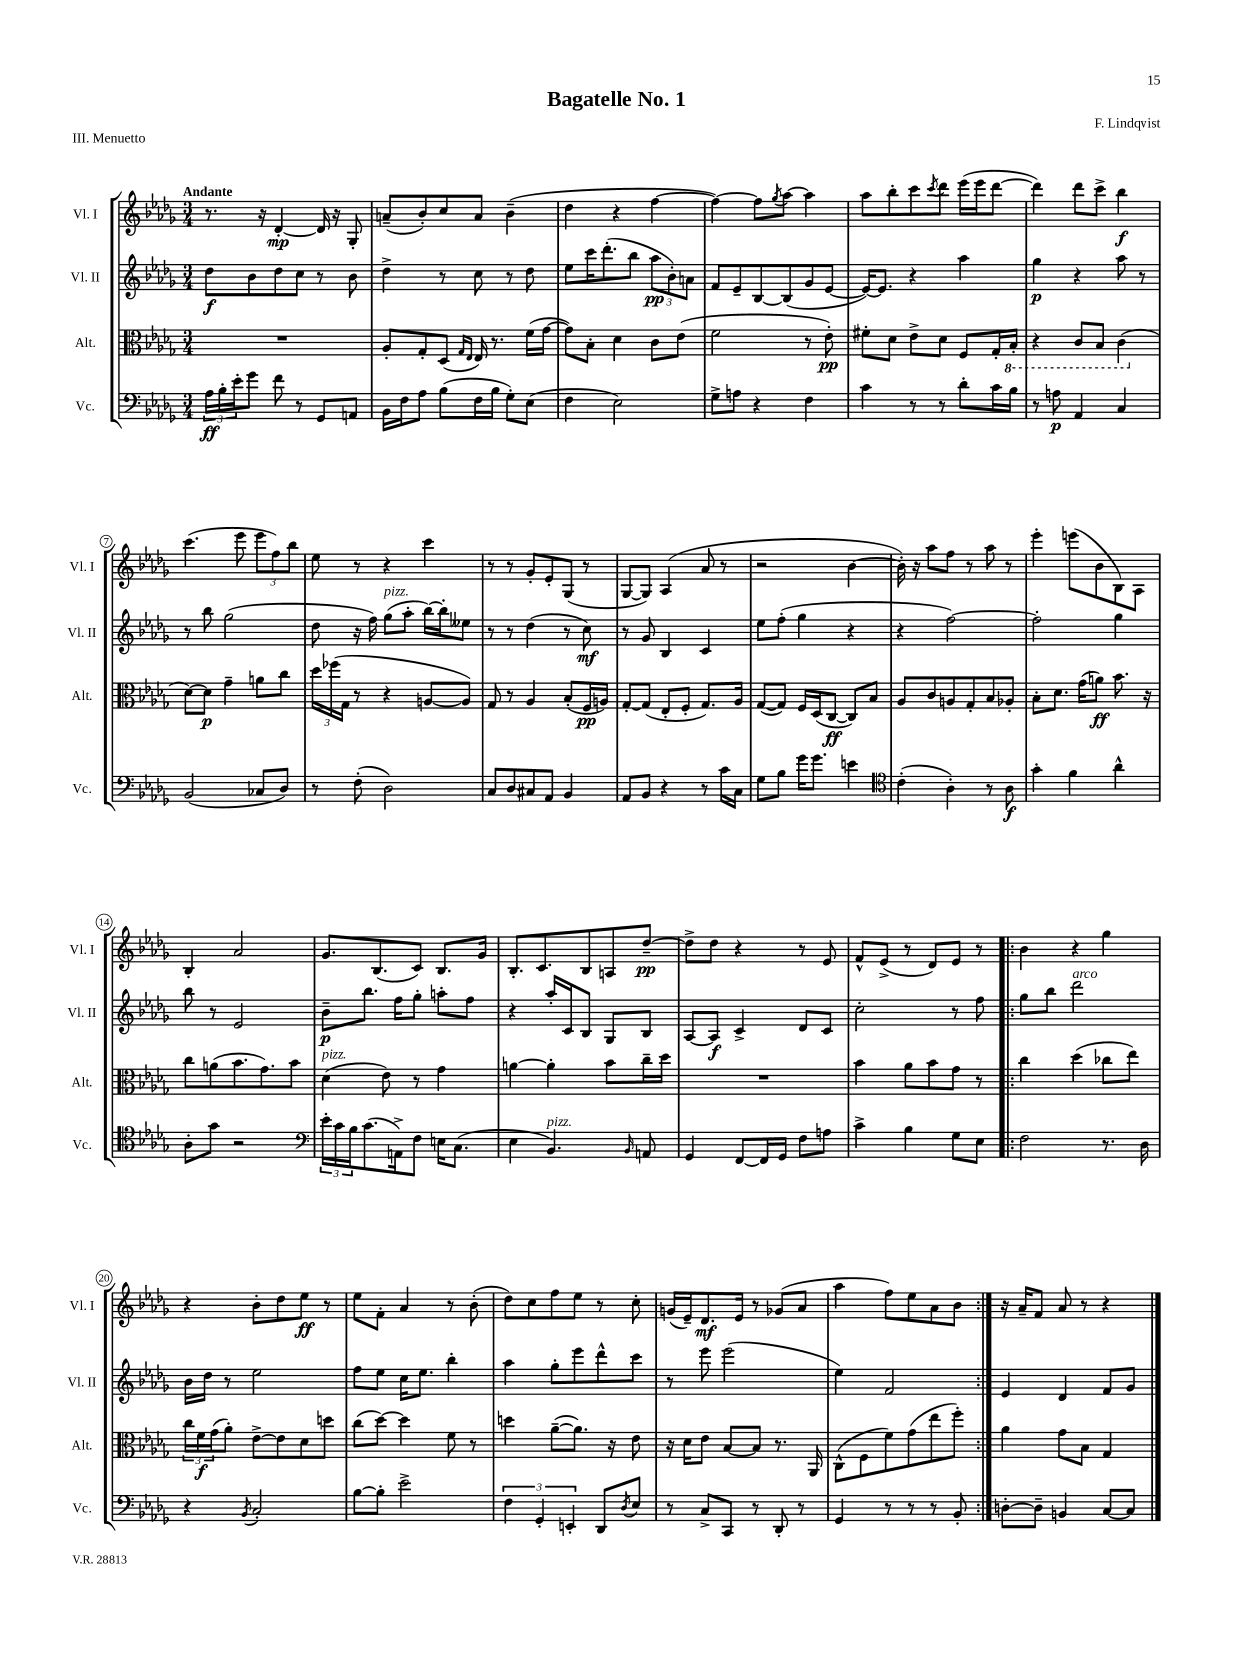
\header { title = "Bagatelle No. 1" composer = "F. Lindqvist" piece = "III. Menuetto" }
<<
\new StaffGroup <<
\new Staff = "s0" \with { instrumentName = "Vl. I" shortInstrumentName = "Vl. I" } {
    \clef treble \key des \major \numericTimeSignature \time 3/4 \tempo "Andante"
    r8. r16 des'4~-.\mp des'16 r16 ges8-. |
    a'8--( bes'8-.) c''8 a'8 bes'4--( |
    des''4 r4 f''4~ |
    f''4~) f''8 \acciaccatura { ges''8 } aes''8~ aes''4 |
    aes''8 bes''8-. c'''8 \acciaccatura { c'''8 } des'''8 ees'''16( ees'''16 des'''8~ |
    des'''4) des'''8 c'''8-> bes''4\f |
    c'''4.( ees'''8 \tuplet 3/2 { ees'''8 f''8) bes''8 } |
    ees''8 r8 r4 c'''4 |
    r8 r8 ges'8-. ees'8-. ges8( r8 |
    ges8~ ges8) aes4( aes'8 r8 |
    r2 bes'4~ |
    bes'16-.) r16 aes''8 f''8 r8 aes''8 r8 |
    ees'''4-. e'''8( bes'8 bes8) aes8 |
    bes4-. aes'2 |
    ges'8. bes8.( c'8) bes8. ges'16 |
    bes8.-. c'8. bes8 a8 des''8~--\pp |
    des''8-> des''8 r4 r8 ees'8 |
    f'8-^ ees'8->( r8 des'8) ees'8 r8 |
    \repeat volta 2 { bes'4 r4 ges''4 |
    r4 bes'8-. des''8 ees''8\ff r8 |
    ees''8 f'8-. aes'4 r8 bes'8-.( |
    des''8) c''8 f''8 ees''8 r8 c''8-. |
    g'16( ees'16--) des'8.\mf ees'16 r8 ges'8( aes'8 |
    aes''4 f''8) ees''8 aes'8 bes'8 | }
    r16 aes'16-- f'8 aes'8 r8 r4 \bar "|." |
}
\new Staff = "s1" \with { instrumentName = "Vl. II" shortInstrumentName = "Vl. II" } {
    \clef treble \key des \major \numericTimeSignature \time 3/4
    des''8\f bes'8 des''8 c''8 r8 bes'8 |
    des''4-> r8 c''8 r8 des''8 |
    ees''8 c'''16 des'''8.-.( bes''8 \tuplet 3/2 { aes''8\pp bes'8-.) a'8 } |
    f'8 ees'8-- bes8~ bes8( ges'8 ees'8~ |
    ees'16~) ees'8. r4 aes''4 |
    ges''4\p r4 aes''8 r8 |
    r8 bes''8 ges''2( |
    des''8 r16 f''16) ges''8^\markup { \italic "pizz." }( aes''8-. bes''16~) bes''16-. eeses''8 |
    r8 r8 des''4( r8 c''8\mf) |
    r8 ges'8 bes4 c'4 |
    ees''8 f''8-.( ges''4 r4 |
    r4 f''2~) |
    f''2-. ges''4 |
    bes''8 r8 ees'2 |
    bes'8--\p bes''8. f''16 ges''8-. a''8-. f''8 |
    r4 aes''16-. c'16 bes8 ges8 bes8 |
    aes8~ aes8\f c'4-> des'8 c'8 |
    c''2-. r8 f''8 |
    \repeat volta 2 { ges''8 bes''8 des'''2^\markup { \italic "arco" } |
    bes'16 des''16 r8 ees''2 |
    f''8 ees''8 c''16 ees''8. bes''4-. |
    aes''4 ges''8-. ees'''8 des'''8-^ c'''8 |
    r8 ees'''8 ees'''2( |
    ees''4) f'2 | }
    ees'4 des'4 f'8 ges'8 \bar "|." |
}
\new Staff = "s2" \with { instrumentName = "Alt." shortInstrumentName = "Alt." } {
    \clef alto \key des \major \numericTimeSignature \time 3/4
    R2. |
    aes8-. ges8-. des8( \grace { ges16 ees16 } ees16) r8. f'16( ges'16~ |
    ges'8) bes8-. des'4 c'8 ees'8( |
    f'2 r8 ees'8-.\pp) |
    fis'8-. des'8 ees'8-> des'8 f8 ges16-. \ottava #-1 bes,16-. |
    r4 c8 bes,8 c4( \ottava #0 |
    des'8~) des'8\p ges'4-- a'8 c''8 |
    \tuplet 3/2 { des''16 fes''16( ges16 } r8 r4 a8~ a8) |
    ges8 r8 aes4 bes8-.( f16\pp a16) |
    ges8~-. ges8( ees8-. f8-. ges8.) aes16 |
    ges8~( ges8) f16 des16( c8~\ff c8) bes8 |
    aes8 c'8 a8 ges8-. bes8 aes8-. |
    bes8-. des'8. ges'16( a'8\ff) bes'8. r16 |
    c''8 a'8( bes'8. ges'8.) bes'8 |
    des'4^\markup { \italic "pizz." }( ees'8) r8 ges'4 |
    a'4~ a'4-. bes'8 c''16-- des''16 |
    R2. |
    bes'4 aes'8 bes'8 ges'8 r8 |
    \repeat volta 2 { c''4 des''4( ces''8 ees''8) |
    \tuplet 3/2 { c''16 f'16\f ges'16( } aes'8-.) ees'8~-> ees'8 des'8 d''8 |
    c''8( des''8~) des''4 f'8 r8 |
    d''4 aes'8~--( aes'8.) r16 ees'8 |
    r16 des'16 ees'8 bes8~ bes8 r8. aes,16 |
    c8-^( f8 f'8) ges'8( ees''8 f''8-.) | }
    aes'4 ges'8 bes8 ges4 \bar "|." |
}
\new Staff = "s3" \with { instrumentName = "Vc." shortInstrumentName = "Vc." } {
    \clef bass \key des \major \numericTimeSignature \time 3/4
    \tuplet 3/2 { aes16\ff bes16-. ees'16-. } ges'8 f'8 r8 ges,8 a,8 |
    bes,16 f16 aes8 bes8( f16 bes16 ges8-.) ees8( |
    f4 ees2) |
    ges8-> a8 r4 f4 |
    c'4 r8 r8 des'8-. c'16 bes16 |
    r8 a8\p aes,4 c4 |
    bes,2( ces8 des8) |
    r8 f8-.( des2) |
    c8 des8 cis8 aes,8 bes,4 |
    aes,8 bes,8 r4 r8 c'16 c16 |
    ges8 bes8 ges'16 ges'8. e'4 |
    \clef tenor c'4-.( aes4-.) r8 aes8\f |
    ges'4-. f'4 aes'4-^ |
    aes8-. ges'8 r2 |
    \clef bass \tuplet 3/2 { ees'16-. c'16 bes16 } c'8.( a,16->) f8 e16 c8.( |
    ees4 bes,4.^\markup { \italic "pizz." }) \grace { bes,16 } a,8 |
    ges,4 f,8~ f,16 ges,16 f8 a8 |
    c'4-> bes4 ges8 ees8 |
    \repeat volta 2 { f2 r8. des16 |
    r4 \acciaccatura { bes,8 } c2-. |
    bes8~ bes8-. ees'2-> |
    \tuplet 3/2 { f4 ges,4-. e,4-. } des,8 \acciaccatura { des8 } ees8 |
    r8 c8-> c,8 r8 des,8-. r8 |
    ges,4 r8 r8 r8 bes,8-. | }
    d8~-. d8-- b,4 c8~ c8 \bar "|." |
}
>>
>>
\layout { \context { \Score \override BarNumber.stencil = #(make-stencil-circler 0.1 0.3 ly:text-interface::print) } }
